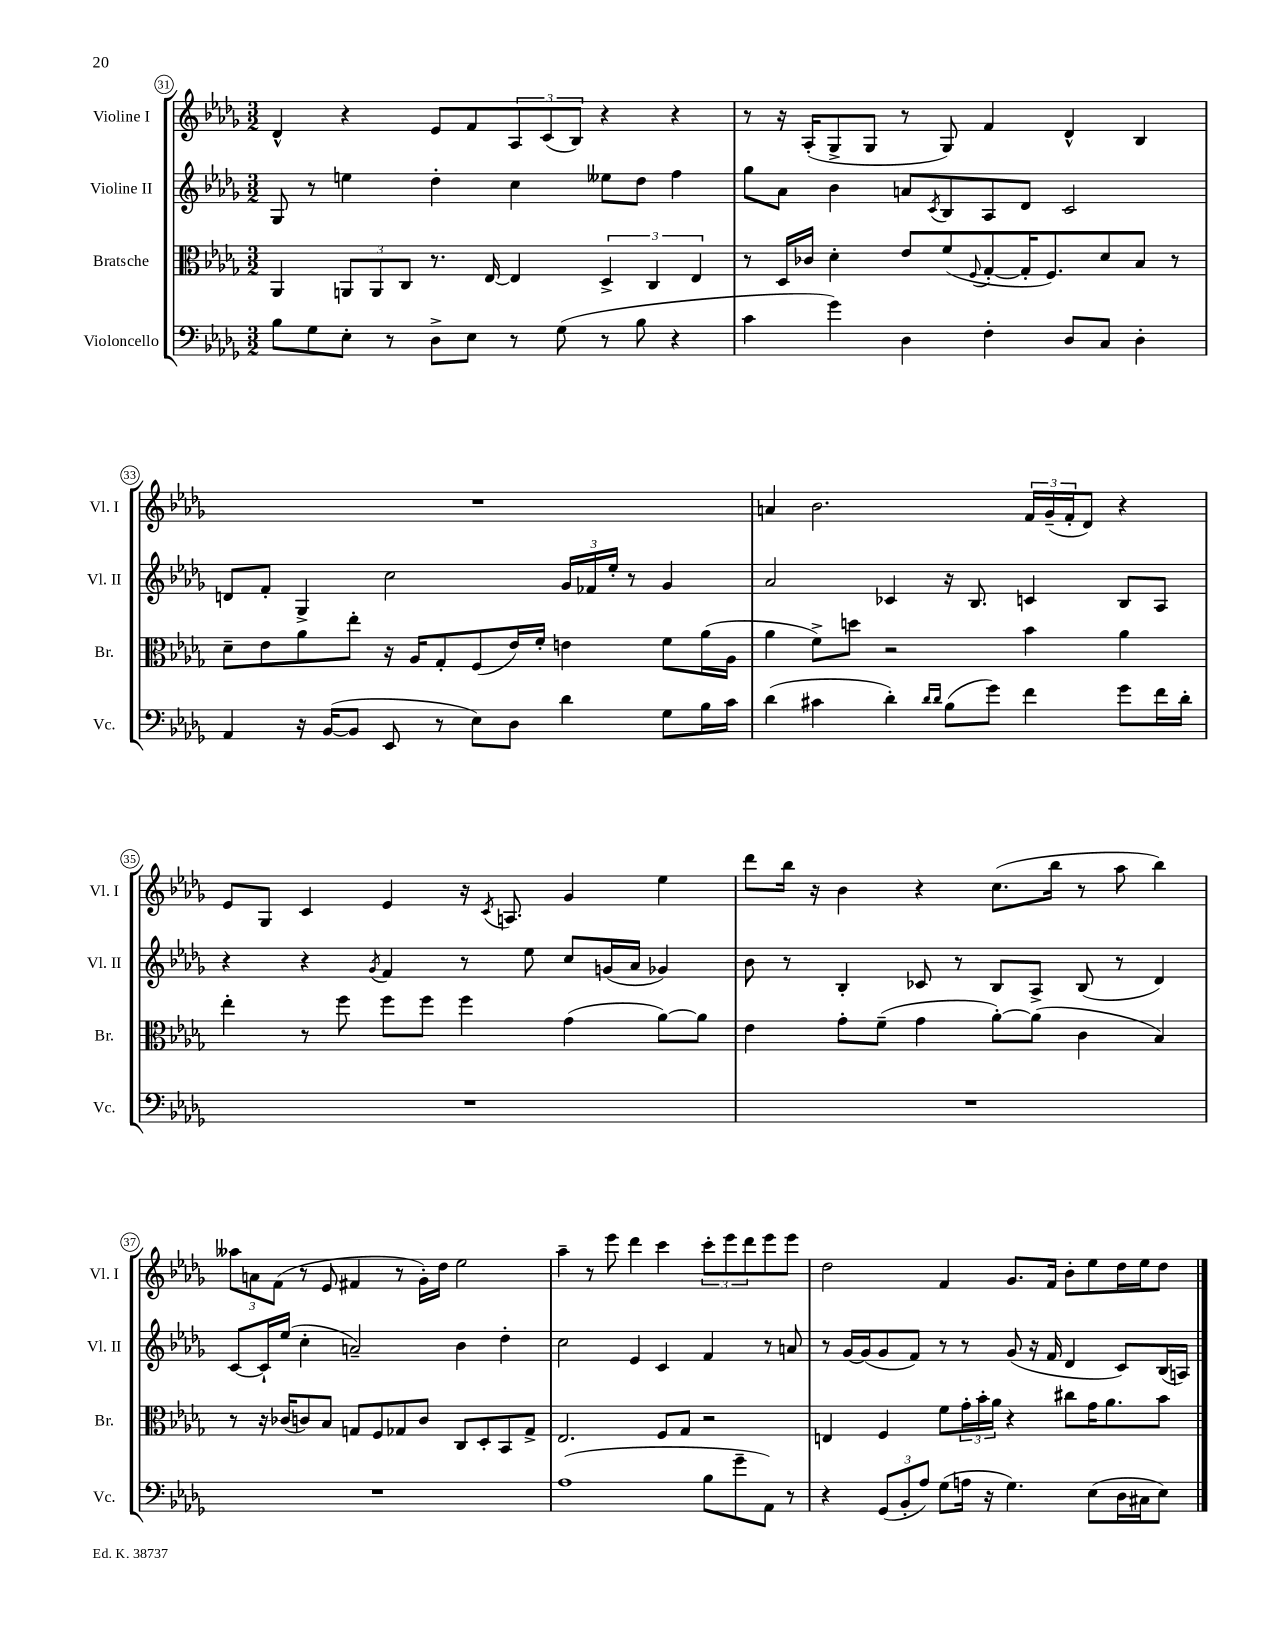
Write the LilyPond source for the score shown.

<<
\new StaffGroup <<
\new Staff = "s0" \with { instrumentName = "Violine I" shortInstrumentName = "Vl. I" } {
    \clef treble \key des \major \numericTimeSignature \time 3/2
    des'4-^ r4 ees'8 f'8 \tuplet 3/2 { aes8 c'8( bes8) } r4 r4 |
    r8 r16 aes16-.( ges8-> ges8 r8 ges8) f'4 des'4-^ bes4 |
    R1. |
    a'4 bes'2. \tuplet 3/2 { f'16 ges'16--( f'16-. } des'8) r4 |
    ees'8 ges8 c'4 ees'4 r16 \acciaccatura { c'8 } a8. ges'4 ees''4 |
    des'''8 bes''16 r16 bes'4 r4 c''8.( bes''16 r8 aes''8 bes''4) |
    \tuplet 3/2 { aeses''8 a'8 f'8( } r8 ees'8 fis'4 r8 ges'16-.) des''16 ees''2 |
    aes''4-- r8 ees'''8 des'''4 c'''4 \tuplet 3/2 { c'''8-. ees'''8 des'''8 } ees'''8 ees'''8 |
    des''2 f'4 ges'8. f'16 bes'8-. ees''8 des''16 ees''16 des''8 \bar "|." |
}
\new Staff = "s1" \with { instrumentName = "Violine II" shortInstrumentName = "Vl. II" } {
    \clef treble \key des \major \numericTimeSignature \time 3/2
    ges8 r8 e''4 des''4-. c''4 eeses''8 des''8 f''4 |
    ges''8 aes'8 bes'4 a'8 \acciaccatura { c'8 } bes8 aes8 des'8 c'2 |
    d'8 f'8-. ges4-> c''2 \tuplet 3/2 { ges'16 fes'16 ees''16-. } r8 ges'4 |
    aes'2 ces'4 r16 bes8. c'4 bes8 aes8 |
    r4 r4 \acciaccatura { ges'8 } f'4 r8 ees''8 c''8 g'16( aes'16 ges'4) |
    bes'8 r8 bes4-. ces'8 r8 bes8 aes8-> bes8( r8 des'4) |
    c'8~ c'16-! ees''16( c''4-. a'2--) bes'4 des''4-. |
    c''2 ees'4 c'4 f'4 r8 a'8 |
    r8 ges'16~ ges'16( ges'8 f'8) r8 r8 ges'8( r16 f'16 des'4 c'8) bes16( a16) \bar "|." |
}
\new Staff = "s2" \with { instrumentName = "Bratsche" shortInstrumentName = "Br." } {
    \clef alto \key des \major \numericTimeSignature \time 3/2
    aes,4 \tuplet 3/2 { a,8 a,8 c8 } r8. ees16~ ees4 \tuplet 3/2 { des4-> c4 ees4 } |
    r8 des16 ces'16 des'4-. ees'8 f'8( \appoggiatura { f8 } ges8~-. ges16-. f8.) des'8 bes8 r8 |
    des'8-- ees'8 aes'8 ees''8-. r16 aes16 ges8-. f8( ees'16) f'16-. e'4 f'8 aes'16( aes16 |
    aes'4 f'8->) d''8 r2 bes'4 aes'4 |
    ees''4-. r8 f''8 f''8 f''8 f''4 ges'4( aes'8~) aes'8 |
    ees'4 ges'8-. f'8--( ges'4 aes'8~-.) aes'8( c'4 bes4) |
    r8 r16 ces'16( c'8) bes8 g8 f8 ges8 c'8 c8 des8-. bes,8 ges8-> |
    ees2. f8 ges8 r2 |
    e4 f4 f'8 \tuplet 3/2 { ges'16-. bes'16-. aes'16 } r4 cis''8 ges'16 aes'8. bes'8 \bar "|." |
}
\new Staff = "s3" \with { instrumentName = "Violoncello" shortInstrumentName = "Vc." } {
    \clef bass \key des \major \numericTimeSignature \time 3/2
    bes8 ges8 ees8-. r8 des8-> ees8 r8 ges8( r8 bes8 r4 |
    c'4 ges'4) des4 f4-. des8 c8 des4-. |
    aes,4 r16 bes,16~( bes,8 ees,8 r8 ees8) des8 des'4 ges8 bes16 c'16 |
    des'4( cis'4 des'4-.) \grace { des'16 des'16 } bes8( ges'8) f'4 ges'8 f'16 des'16-. |
    R1. |
    R1. |
    R1. |
    aes1( bes8 ges'8-- aes,8) r8 |
    r4 \tuplet 3/2 { ges,8( bes,8-. aes8) } ges8( a16 r16 ges4.) ees8( des16 cis16 ees8) \bar "|." |
}
>>
>>
\layout { \context { \Score currentBarNumber = #31 \override BarNumber.stencil = #(make-stencil-circler 0.1 0.3 ly:text-interface::print) } }
